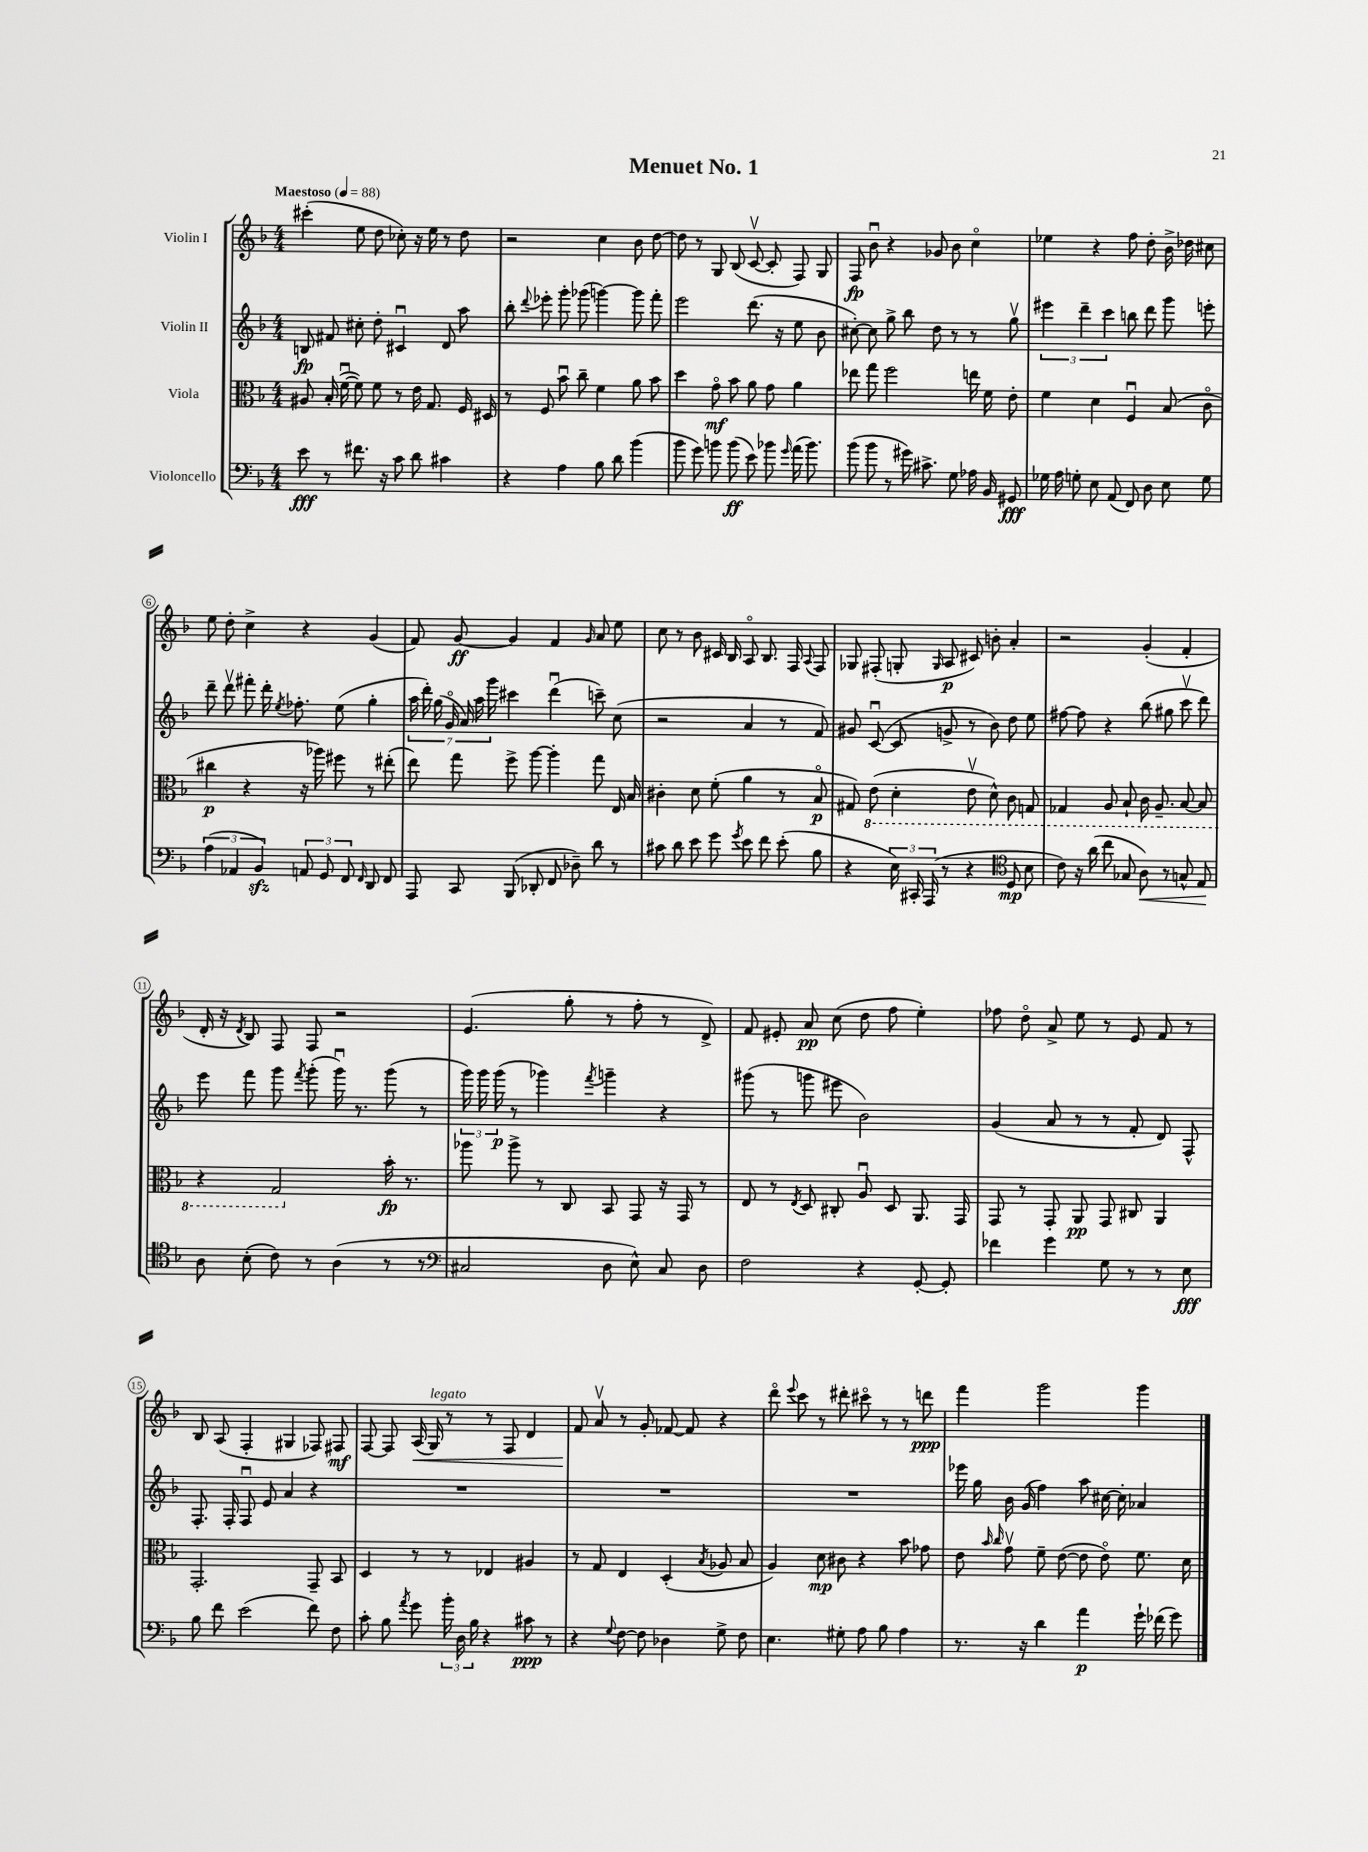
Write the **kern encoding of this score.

**kern	**kern	**kern	**kern
*staff4	*staff3	*staff2	*staff1
*clefF4	*clefC3	*clefG2	*clefG2
*k[b-]	*k[b-]	*k[b-]	*k[b-]
*M4/4	*M4/4	*M4/4	*M4/4
*MM88	*MM88	*MM88	*MM88
8e	8A#	8B	(4ccc#'
8r	(16B-'	8f#	.
.	[16fu	.	.
8.f#	8f])	8cc#'	8ee
.	8f	8dd'	8dd
16r	.	.	.
8c	8r	4c#u	8cc-')
8d	16e	.	16r
.	8.G	.	16ee
4c#	.	8d	8r
.	16F	8aa	8dd
.	16D#	.	.
=	=	=	=
4r	8r	8bb-'	2r
.	.	8qqddd	.
.	8F	8eee-'	.
4A	8b-u	8ggg'	.
.	8cc~	(8ggg-	.
8B-	4f	[4ggg)	4cc
8d	.	.	.
(4b-	8a	8ggg]	8b-
.	8b-	8fff'	[8dd
=	=	=	=
8b-	4dd	2eee	8dd]
8g)	.	.	8r
8b	8go	.	8G
(8b	8b-	.	(8B-
8e)	8a	(8.ddd	[8cv
8b-	8g	.	8c']
.	.	16r	.
16qqg	.	.	.
(16a	4a	8ee	8F)
8.b-)	.	.	.
.	.	8b-	8G
=	=	=	=
(8b-	8ee-	[8cc#')	8F
8b-	8gg	8cc#]	8b-u
8r	2ff	8gg^	4r
16g#)	.	8bb-	.
8.c#^	.	.	.
.	.	8dd	8g-
8G	.	8r	8b-
16A-	16ee	8r	4cco
16BB-	16f	.	.
8GG#	8e'	8ggv	.
=	=	=	=
16G-	4f	6eee#	4ee-
16A	.	.	.
8G'	.	.	.
.	.	6ddd~	.
8E	4d	.	4r
.	.	6ccc	.
(8AA	.	.	.
8FF)	4Fu	8bb	8ff
8D	.	8ddd	8dd'
8E	(8B-	8ggg	16b-^
.	.	.	16dd-
8G	8co	8eee'	8cc#
=	=	=	=
(6A	4cc#	8ddd~	8ee
.	.	8dddv	8dd'
6AA-	.	.	.
.	4r	8fff#'	4cc^
6BB-)	.	.	.
.	.	16ddd'	.
.	.	8qee	.
.	.	8.ff-'	.
12AA	16r	.	4r
.	16aa-)	.	.
12GG	.	.	.
.	8ff#	(8ee	.
12FF	.	.	.
16qqFF	.	.	.
8DD	8r	4gg'	(4g
8FF	(8ee#'	.	.
=	=	=	=
8AAA	8ee)	28aa	8f)
.	.	28ddd')	.
.	.	(28gg	.
.	.	28go	.
8CC	8gg	.	[8g
.	.	28a)	.
.	.	28aa	.
.	.	28ggg	.
(8BBB-	8ff^	4ccc#	4g]
8DD-'	[8aa	.	.
8FF	4aa']	(4dddu	4f
8D-~)	.	.	.
.	.	.	16qqg
8d	8gg	8ccc~)	8a
8r	16E	(8cc	8ee
.	16B-	.	.
=	=	=	=
8c#	4c#'	2r	8cc
8d	.	.	8r
8e	8d	.	8b-
8g	(8f'	.	16c#
.	.	.	16B-
8qg	.	.	.
8e	4a	4a	8Ao
8f	.	.	8.B-
(8e'	8r	8r	.
.	.	.	16F
.	.	.	8qqA
8B-	8B-o	8f)	8F
=	=	=	=
4r	8G#)	8g#	8G-
.	(8E	([8cu	(8F#'
24E)	4D'	8c]	8G'
24CC#'	.	.	.
(24AAA	.	.	.
.	.	.	16qqG
8r	.	8g^	8A
4r	8Ev	8r	8c#)
.	8D^^)	8b-)	8b'
*clefC4	*	*	*
8D	8C	8dd	4a'
8B-	8GG	8ee	.
=	=	=	=
8c)	4GG-	[8ff#	2r
16r	.	8ff#]	.
(16a	.	.	.
8cc	8AA	4r	.
8G-	8BB-`	.	.
8A)	16C	(8bb-	(4g'
.	8.AA~	.	.
8r	.	8gg#	.
8G^^	[8BB-	8cccv	4f'
8E	8BB-]	8ddd)	.
=	=	=	=
8A	4r	8eee	16d'
.	.	.	16r
.	.	.	8qd
(8B-'	.	8fff	8B-)
8c)	2GG	8ggg	8F
.	.	8qfff	.
8r	.	(8ggg'	8F
(4A	.	16gggu)	2r
.	.	8.r	.
8r	16b-'	(8ggg	.
.	8.r	.	.
8r	.	8r	.
=	=	=	=
*clefF4	*	*	*
2C#	8aa-	24ggg)	(4.e
.	.	24ggg	.
.	.	(24ggg	.
.	8aa-^	8r	.
.	8r	4ggg-)	.
.	8C	.	8gg'
.	.	8qfff	.
8D	8BB-	4ggg~	8r
8E^^)	8GG	.	8ff'
8C#	16r	4r	8r
.	16GG	.	.
8D	8r	.	8d^)
=	=	=	=
2F	8E	(8ggg#	8f
.	8r	8r	8e#'
.	8qE	.	.
.	8D	8ggg	8a
.	8C#'	8eee#	(8cc
4r	8Au	2b-)	8dd
.	8D	.	8ff
[8GG'	8.AA	.	4ee')
8GG']	.	.	.
.	16GG	.	.
=	=	=	=
4f-	8GG	(4g	8ff-
.	8r	.	8ddo
4g	8GG'	8a	8a^
.	8AA	8r	8ee
8G	8GG	8r	8r
8r	8C#	8f'	8e
8r	4AA	8d)	8f
8E	.	8F^^	8r
=	=	=	=
8B-	2.GG'	8.F'	8B-
8f	.	.	(8A
.	.	16F'	.
(2e	.	8Fu	4F'
.	.	8e	.
.	.	4a	4G#
8f)	8GG~	4r	8F-)
8F	8BB-	.	8F#
=	=	=	=
8c'	4D	1r	[8F
8B-	.	.	8F]
8qa	.	.	.
8g	8r	.	(16A
.	.	.	16G)
24b-'	8r	.	8r
24D	.	.	.
24B-	.	.	.
4r	4E-	.	8r
.	.	.	8F
8c#	4A#	.	4d
8r	.	.	.
=	=	=	=
4r	8r	1r	8f
.	8G	.	8av
8qqG	.	.	.
[8F	4E	.	8r
8F]	.	.	8g'
4D-	(4D'	.	[8f-
.	.	.	8f-]
.	8qB-	.	.
8G^	8A-	.	4r
8F	8B-	.	.
=	=	=	=
4.E	4A)	1r	8dddo
.	.	.	8qqeee
.	.	.	8ccc
.	8d	.	8r
8G#'	8c#	.	8ddd#'
8A	4r	.	8ccc#o
8B-	.	.	8r
4A	8b-	.	8r
.	8g-	.	8ddd
=	=	=	=
8.r	8e	16eee-	4fff
.	.	16gg	.
.	16qqb-	.	.
.	16qqcc	.	.
.	8gv	16b-	.
16r	.	(16g	.
4d	8f~	4ff)	2ggg
.	([8e	.	.
4a	8e]	8aa	.
.	8eo)	[16cc#	.
.	.	16cc#']	.
16g`	8.f	4a-	4ggg
(16f-	.	.	.
8g)	.	.	.
.	16d	.	.
==	==	==	==
*-	*-	*-	*-
